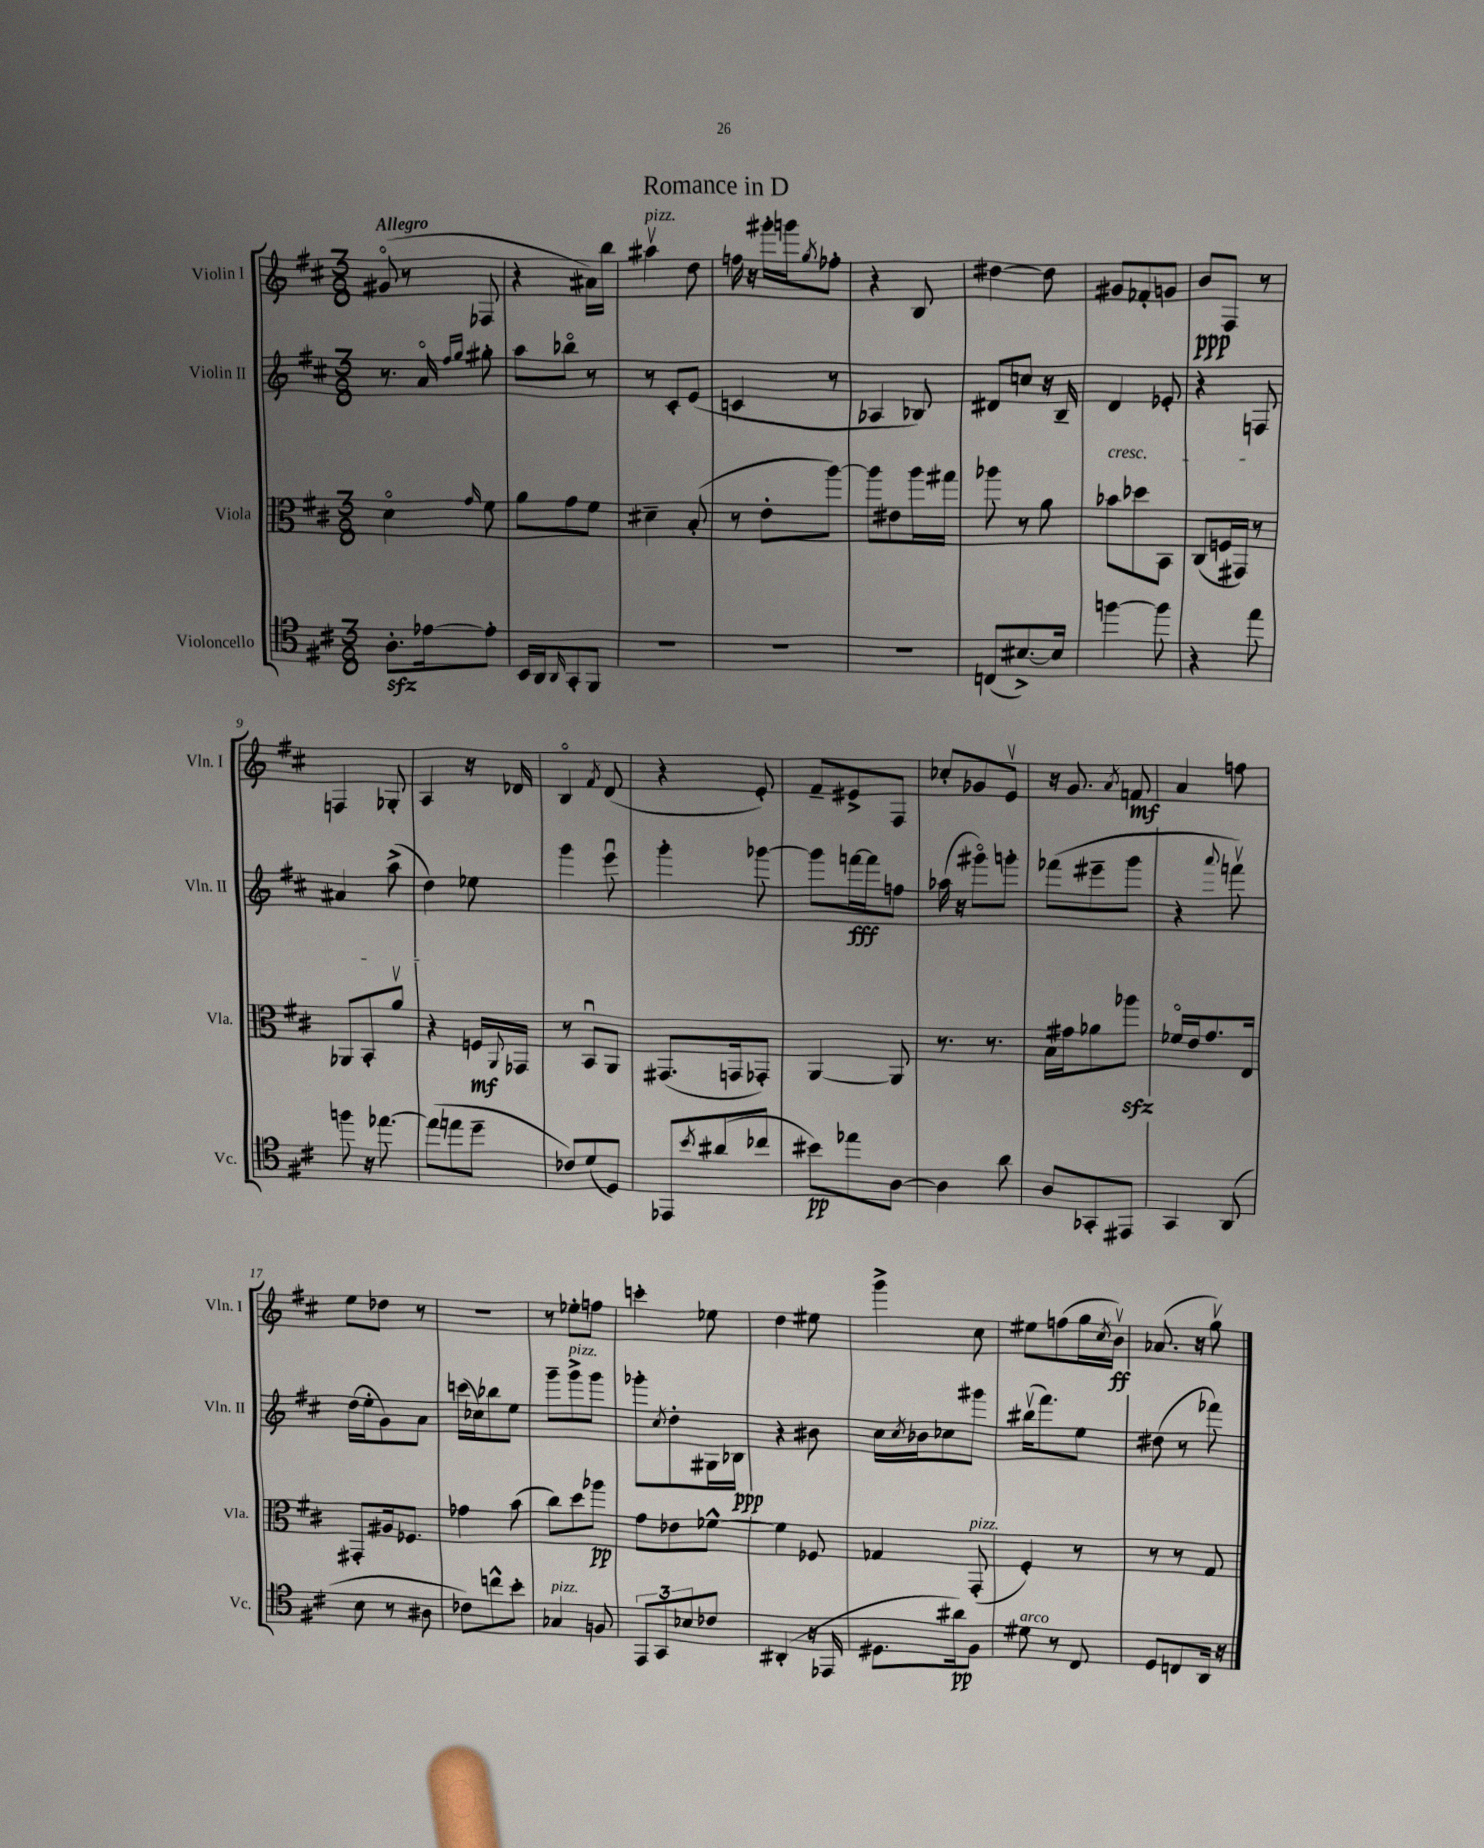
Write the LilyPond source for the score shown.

\header { title = "Romance in D" }
<<
\new StaffGroup <<
\new Staff = "s0" \with { instrumentName = "Violin I" shortInstrumentName = "Vln. I" } {
    \clef treble \key d \major \numericTimeSignature \time 3/8 \tempo "Allegro"
    gis'8\flageolet( r8 fes8 |
    r4 ais'16) b''16 |
    ais''4\upbow^\markup { \italic "pizz." } d''8 |
    f''16 r16 gis'''16-. g'''16 \acciaccatura { g''8 } fes''8-. |
    r4 b8 |
    dis''4~ dis''8 |
    gis'8 fes'8-. g'8 |
    b'8\ppp fis8 r8 |
    f4 ges8-. |
    a4 r16 des'16 |
    b4\flageolet \acciaccatura { fis'8 } d'8( |
    r4 e'8-.) |
    fis'8-- eis'8-> fis8 |
    ces''8-. ges'8 e'8\upbow |
    r16 g'8. \acciaccatura { a'8 } f'8\mf |
    a'4 f''8 |
    e''8 des''8 r8 |
    r4. |
    r8 ees''8-. f''8 |
    c'''4-. ees''8 |
    d''4 eis''8 |
    g'''4-> cis''8 |
    eis''8 f''8( g''16 \acciaccatura { cis''8 } b'16\upbow\ff) |
    aes'8.( r16 g''8\upbow) \bar "|." |
}
\new Staff = "s1" \with { instrumentName = "Violin II" shortInstrumentName = "Vln. II" } {
    \clef treble \key d \major \numericTimeSignature \time 3/8
    r8. a'16\flageolet \grace { fis''16 g''16 } gis''8-. |
    a''8 bes''8\flageolet r8 |
    r8 cis'8-. e'8( |
    c'4 r8 |
    aes4 bes8) |
    dis'8 c''8 r16 b16-- |
    d'4\cresc ees'8-. |
    r4 f8 |
    ais'4 a''8->( |
    d''4\!) ees''8 |
    g'''4 e'''8\downbow |
    g'''4-. ges'''8~ |
    ges'''8 f'''16~\fff f'''16 f''8 |
    aes''16( r16 gis'''8\flageolet) g'''8-. |
    fes'''8( eis'''8-- g'''8 |
    r4 \appoggiatura { a'''8 } f'''8\upbow) |
    d''16( e''16-. g'8) a'8 |
    c'''16( ces''16) bes''8 e''8 |
    g'''8-- g'''8->^\markup { \italic "pizz." } g'''8 |
    ges'''8-. \acciaccatura { cis''8 } d''8-. gis16 bes16\ppp |
    r4 bis'8 |
    cis''16 \acciaccatura { cis''8 } bes'16 ces''8 gis'''8 |
    bis''16\upbow( fis'''8.) e''8 |
    dis''8( r8 fes'''8) \bar "|." |
}
\new Staff = "s2" \with { instrumentName = "Viola" shortInstrumentName = "Vla." } {
    \clef alto \key d \major \numericTimeSignature \time 3/8
    d'4\flageolet \grace { g'16 } fis'8 |
    a'8 g'8 fis'8 |
    dis'4-- b8-.( |
    r8 e'8-. a''8~) |
    a''8 eis'8 a''16 gis''16 |
    aes''8 r8 a'8 |
    bes'8 des''8 b,8 |
    cis8( f16 gis,16) r8 |
    aes,8 b,8-. a'8\upbow |
    r4 f16\mf \appoggiatura { a,8 } ges,16 |
    r8 b,8\downbow a,8 |
    gis,8.( g,16 ges,8-.) |
    a,4~ a,8 |
    r8. r8. |
    b16 gis'16 aes'8 aes''8\sfz |
    fes'16\flageolet e'16 g'8. e16 |
    gis,8-. ais16 fes8. |
    ges'4 b'8( |
    cis''8) d''8 aes''8\pp |
    g'8 ees'8 fes'8~-^ |
    fes'4 fes8 |
    ges4 g,8-.^\markup { \italic "pizz." }( |
    fis4-.) r8 |
    r8 r8 g8 \bar "|." |
}
\new Staff = "s3" \with { instrumentName = "Violoncello" shortInstrumentName = "Vc." } {
    \clef tenor \key d \major \numericTimeSignature \time 3/8
    a8.-.\sfz ees'16~ ees'8-. |
    b,16 a,16 \grace { a,16 } g,8-. fis,8 |
    R4. |
    R4. |
    R4. |
    c8( bis8.~->) bis16 |
    f''4~ f''8 |
    r4 e''8 |
    f''8 r16 ees''8.~ |
    ees''8( e''8 d''8-- |
    ces'8) d'8( d8) |
    ees,8 \acciaccatura { b'8 } ais'8( ces''8 |
    bis'8\pp) ees''8 a8~ |
    a4 a'8 |
    a8 ges,8-. eis,8 |
    g,4 a,8( |
    b8 r8 ais8 |
    ces'8) c''8-^ b'8-. |
    ges4^\markup { \italic "pizz." } f8 |
    \tuplet 3/2 { e,8 g,8 bes8 } ces'8 |
    ais,4-.( r16 ees,16 |
    dis8. ais'16\pp) fis8 |
    dis'8^\markup { \italic "arco" } r8 cis8 |
    d8 c8 a,16 r16 \bar "|." |
}
>>
>>
